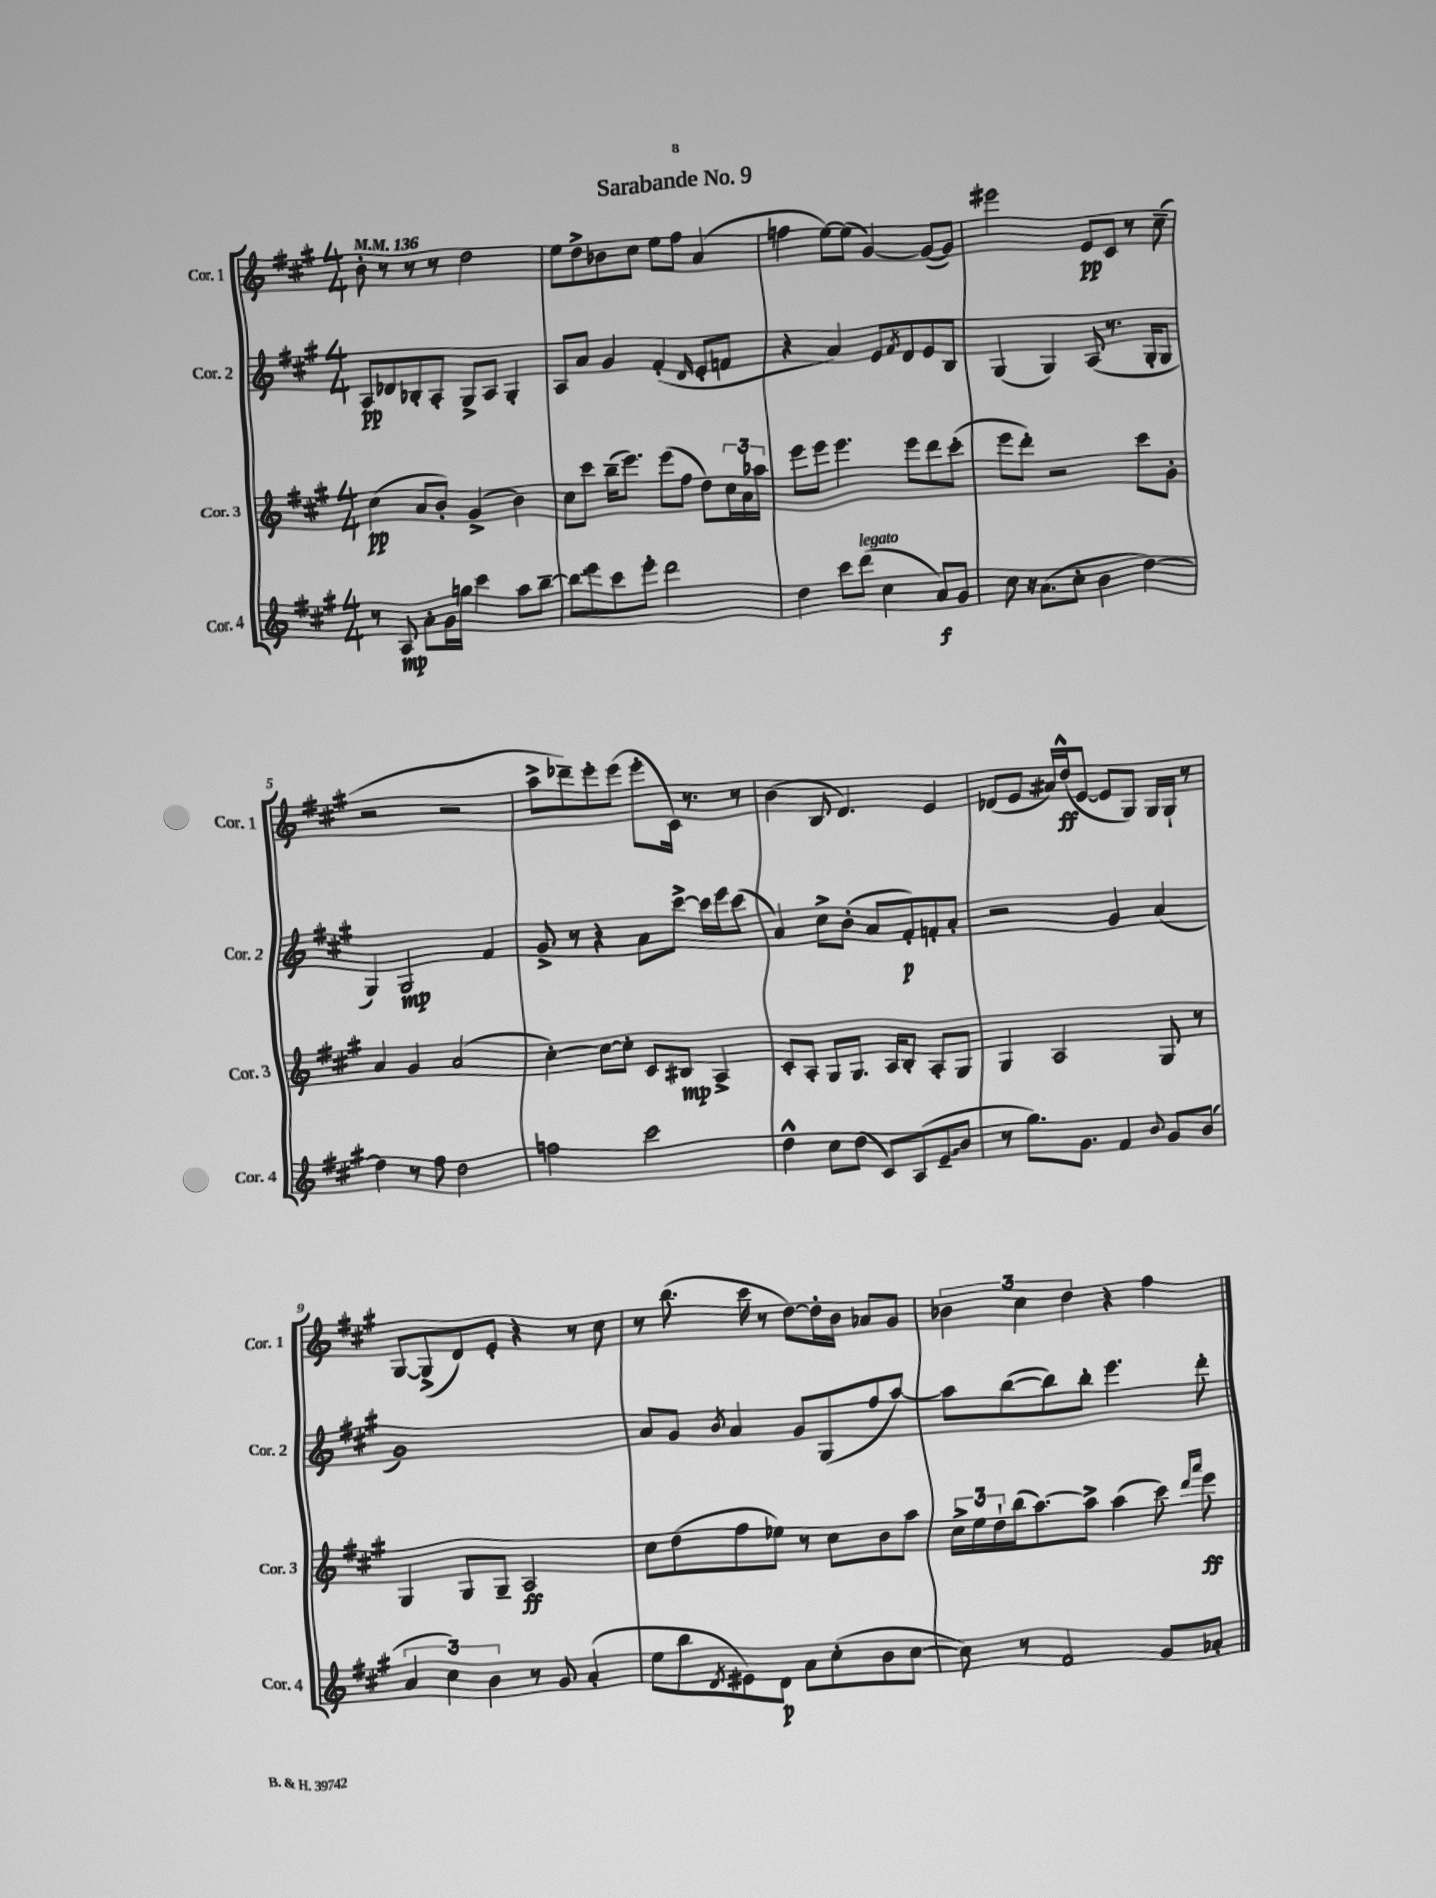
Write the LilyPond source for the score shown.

\header { title = "Sarabande No. 9" }
<<
\new StaffGroup <<
\new Staff = "s0" \with { instrumentName = "Cor. 1" shortInstrumentName = "Cor. 1" } {
    \clef treble \key a \major \numericTimeSignature \time 4/4 \tempo 4 = 136
    b'8-. r8 r8 r8 d''2 |
    e''8 d''8-> bes'8 cis''8 e''8 fis''8 a'4( |
    f''4 e''8~) e''8( gis'4~) gis'8~( gis'8) |
    eis'''2 e'8\pp cis'8 r8 cis''8--( |
    r2 r2 |
    a''8-> des'''8--) e'''8-. e'''8( e'''8-. cis'16) r8. r8 |
    b'4( b8 d'4.) e'4 |
    des'8( e'8 ais'16) d''16-^\ff( e'8~ e'8 gis8) gis16 gis16-! r8 |
    gis8~ gis8->( d'8) e'8-. r4 r8 cis''8 |
    r8 b''8.( cis'''16 r8 d''8~) d''16-. b'16 aes'8 gis'8 |
    \tuplet 3/2 { bes'4 cis''4 d''4 } r4 fis''4 \bar "|." |
}
\new Staff = "s1" \with { instrumentName = "Cor. 2" shortInstrumentName = "Cor. 2" } {
    \clef treble \key a \major \numericTimeSignature \time 4/4
    a8\pp des'8 bes8-. a8-. gis8-> a8 gis4-. |
    a8 a'8 gis'4 fis'4-.( \grace { d'16 } e'8-. f'8 |
    r4 a'4) e'8 \acciaccatura { fis'8 } d'8 e'8 b8 |
    gis4( gis4) a8( r8. gis16-. gis8 |
    gis4) gis2\mp fis'4 |
    gis'8-> r8 r4 a'8 cis'''8~-> cis'''16 e'''16 cis'''8( |
    a'4) cis''8-> b'8-.( a'8 fis'8-.\p) f'8-. a'8-. |
    r2 gis'4 a'4( |
    gis'1) |
    a'8 gis'8 \acciaccatura { b'8 } a'4 gis'8 gis8( fis''8 a''8~) |
    a''8 b''8~( b''8) b''8-. e'''4. d'''8-. \bar "|." |
}
\new Staff = "s2" \with { instrumentName = "Cor. 3" shortInstrumentName = "Cor. 3" } {
    \clef treble \key a \major \numericTimeSignature \time 4/4
    cis''4\pp( a'8 b'8-.) gis'4->( b'4) |
    cis''8 cis'''8 b''16--( e'''8.) e'''8( fis''8 d''8) \tuplet 3/2 { cis''16 a'16 aes''16 } |
    e'''8 e'''8 e'''4. e'''8 d'''8 cis'''8-.( |
    e'''8 d'''8-.) r2 cis'''8 gis'8-. |
    a'4 gis'4 a'2( |
    cis''4~-.) cis''8~ cis''8-. cis'8 bis8\mp a4-> |
    cis'8-. a8-. gis8 gis8. a16 b8-. a8-. gis8 |
    gis4 a2 gis8 r8 |
    gis4 gis8 gis8-- a2\ff |
    cis''8 d''8( fis''8 ees''8) r8 cis''8 b'8 a''8 |
    \tuplet 3/2 { cis''16-> e''16 d''16-! } b''16( a''8.~) a''8-> a''4( cis'''8) \grace { d'''16 a'''16 } e'''8\ff \bar "|." |
}
\new Staff = "s3" \with { instrumentName = "Cor. 4" shortInstrumentName = "Cor. 4" } {
    \clef treble \key a \major \numericTimeSignature \time 4/4
    r8 a8\mp a'8-. gis'16 g''16 cis'''4 a''8 b''8~-- |
    \once \override Glissando.style = #'zigzag b''8\glissando e'''8 cis'''8 e'''8-. d'''2 |
    d''4 cis'''8 d'''8^\markup { \italic "legato" }( cis''4 a'8\f) gis'8 |
    cis''8 r16 a'8.( cis''8-. b'4 d''4~) |
    d''4 r8 fis''8 d''2 |
    f''2 cis'''2 |
    d''4-^ cis''8 d''8( cis'8) a8( \once \override Glissando.style = #'zigzag e'8--\glissando b'8 |
    r8 gis''8.) gis'8. fis'4 \appoggiatura { b'8 } gis'8 b'8( |
    \tuplet 3/2 { a'4 cis''4) b'4 } r8 gis'8 a'4-.( |
    e''8 b''8 \acciaccatura { d'8 } eis'8) d'8\p a'8 cis''8-.( b'8 cis''8~ |
    cis''8) r8 fis'2 gis'8 aes'8-. \bar "|." |
}
>>
>>
